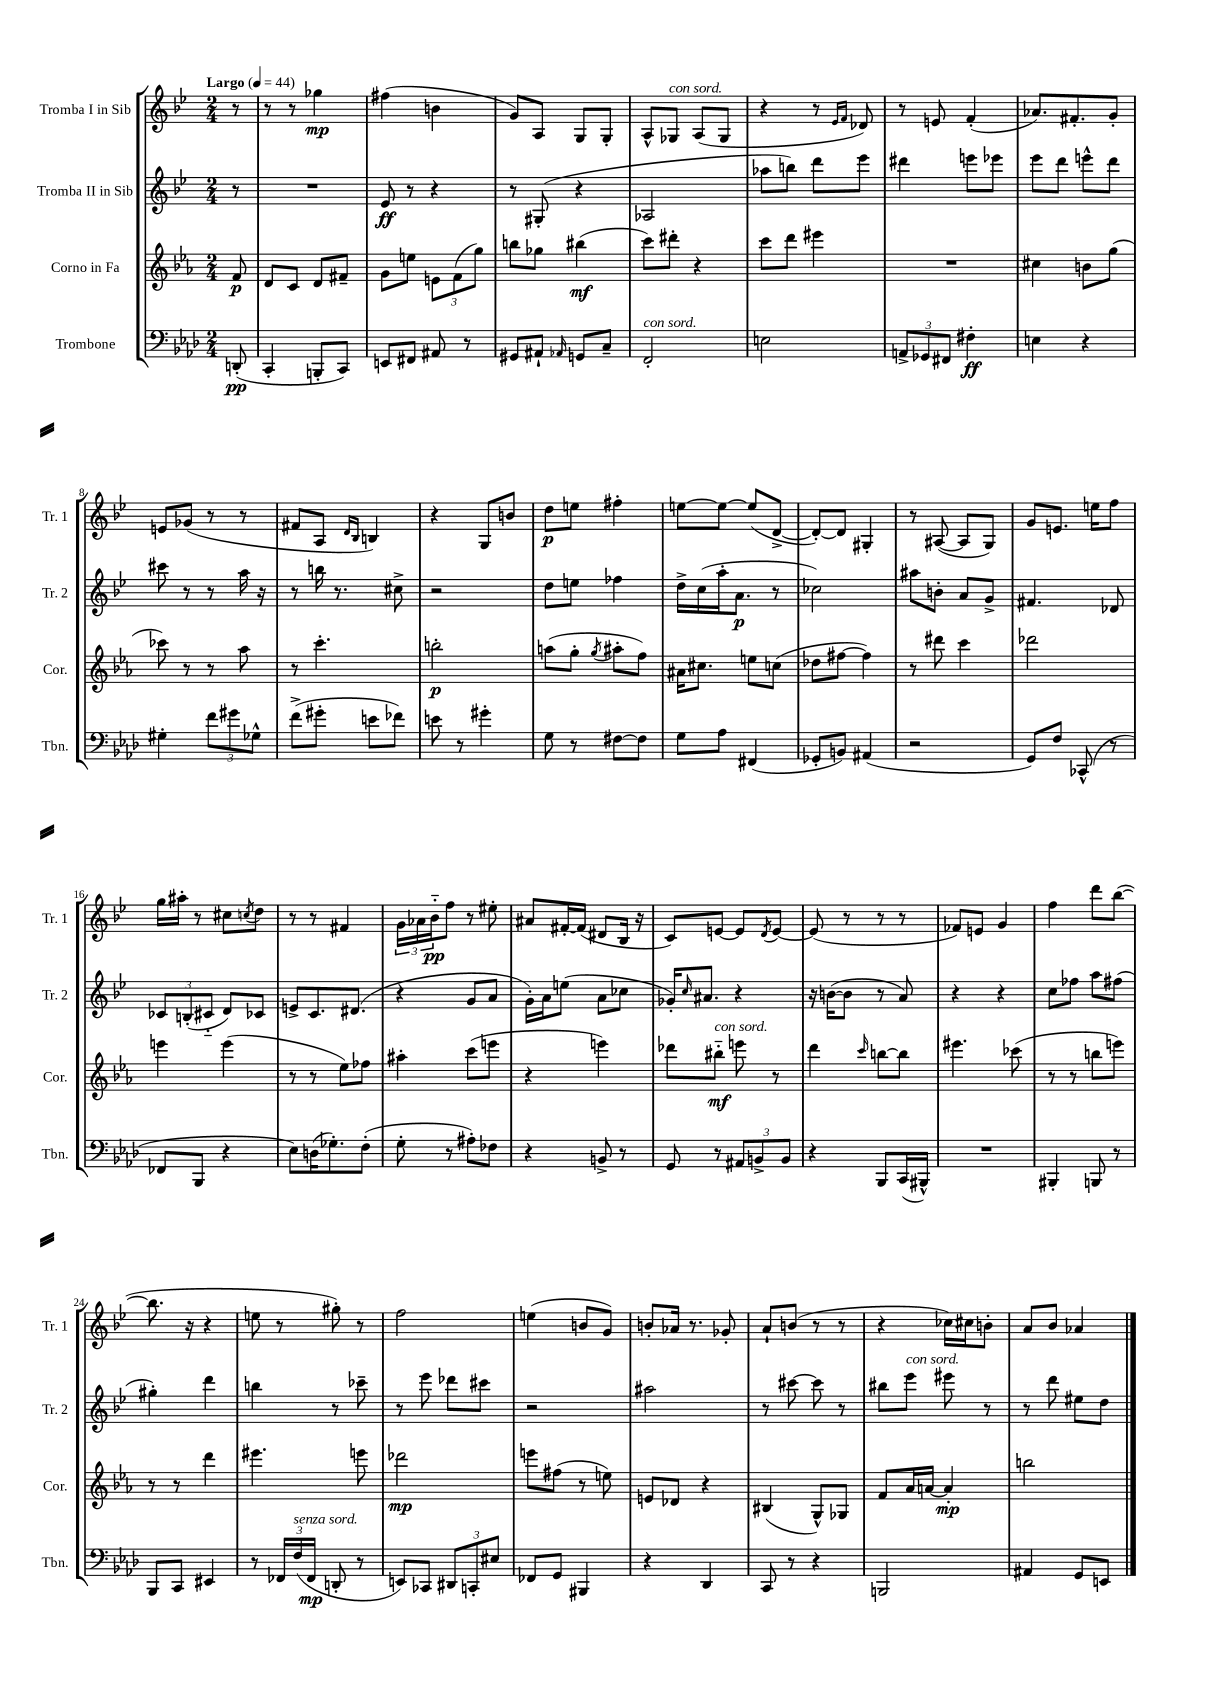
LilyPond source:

<<
\new StaffGroup <<
\new Staff = "s0" \with { instrumentName = "Tromba I in Sib" shortInstrumentName = "Tr. 1" } {
    \clef treble \key bes \major \numericTimeSignature \time 2/4 \partial 8 \tempo "Largo" 4 = 44
    r8 |
    r8 r8 ges''4\mp |
    fis''4( b'4 |
    g'8) a8 g8 g8-. |
    a8-^ ges8^\markup { \italic "con sord." } a8( ges8 |
    r4 r8 \grace { ees'16 f'16 } des'8) |
    r8 e'8 f'4-.( |
    aes'8.) fis'8.-. g'8-. |
    e'8 ges'8( r8 r8 |
    fis'8 a8 \grace { d'16 bes16 } b4) |
    r4 g8 b'8 |
    d''8\p e''8 fis''4-. |
    e''8~ e''8~ e''8( d'8~-> |
    d'8~-.) d'8 gis4-. |
    r8 ais8~( ais8 g8) |
    g'8 e'8. e''16 f''8 |
    g''16 ais''16-. r8 cis''8 \acciaccatura { c''8 } d''8 |
    r8 r8 fis'4 |
    \tuplet 3/2 { g'16 aes'16 bes'16-_\pp } f''8 r8 eis''8-. |
    ais'8 fis'16~-. fis'16( dis'8 bes16 r16 |
    c'8) e'8~ e'8 \acciaccatura { d'8 } e'8~ |
    e'8( r8 r8 r8 |
    fes'8) e'8 g'4 |
    f''4 d'''8 bes''8~( |
    bes''8. r16 r4 |
    e''8 r8 gis''8-.) r8 |
    f''2 |
    e''4( b'8 g'8) |
    b'8-. aes'16 r8. ges'8-. |
    a'8-! b'8( r8 r8 |
    r4 ces''16) cis''16 b'8-. |
    a'8 bes'8 aes'4 \bar "|." |
}
\new Staff = "s1" \with { instrumentName = "Tromba II in Sib" shortInstrumentName = "Tr. 2" } {
    \clef treble \key bes \major \numericTimeSignature \time 2/4 \partial 8
    r8 |
    R2 |
    ees'8\ff r8 r4 |
    r8 gis8-.( r4 |
    aes2 |
    aes''8 b''8) d'''8 ees'''8 |
    dis'''4 e'''8 ees'''8 |
    ees'''8 d'''8 e'''8-^ d'''8 |
    cis'''8 r8 r8 a''16 r16 |
    r8 b''16 r8. cis''8-> |
    r2 |
    d''8 e''8 fes''4 |
    d''16-> c''16( a''16-. a'8.\p r8 |
    ces''2) |
    ais''8 b'8-. a'8 g'8-> |
    fis'4. des'8 |
    \tuplet 3/2 { ces'8 b8-.( cis'8-_ } d'8) ces'8 |
    e'8-> c'8. dis'8.( |
    r4 g'8 a'8 |
    g'16-.) a'16 e''8( a'8 ces''8 |
    ges'16-.) \grace { c''16 } ais'8. r4 |
    r16 b'16~( b'8 r8 a'8) |
    r4 r4 |
    c''8 fes''8 a''8 fis''8( |
    gis''4-.) d'''4 |
    b''4 r8 ces'''8-- |
    r8 ees'''8 des'''8 cis'''8 |
    r2 |
    ais''2 |
    r8 cis'''8~ cis'''8 r8 |
    bis''8 ees'''8^\markup { \italic "con sord." } eis'''8 r8 |
    r8 d'''8 eis''8 d''8 \bar "|." |
}
\new Staff = "s2" \with { instrumentName = "Corno in Fa" shortInstrumentName = "Cor." } {
    \clef treble \key ees \major \numericTimeSignature \time 2/4 \partial 8
    f'8\p |
    d'8 c'8 d'8 fis'8-- |
    g'8 e''8 \tuplet 3/2 { e'8 f'8( g''8) } |
    b''8 ges''8 bis''4\mf( |
    c'''8) dis'''8-. r4 |
    c'''8 d'''8 eis'''4 |
    R2 |
    cis''4 b'8 g''8( |
    ces'''8) r8 r8 aes''8 |
    r8 c'''4.-. |
    b''2-.\p |
    a''8( g''8-. \acciaccatura { g''8 } ais''8-. f''8) |
    ais'16 cis''8. e''8 c''8( |
    des''8 fis''8~ fis''4) |
    r8 dis'''8 c'''4 |
    des'''2 |
    e'''4 e'''4( |
    r8 r8 ees''8) fes''8 |
    ais''4-. c'''8( e'''8 |
    r4 e'''4) |
    des'''8 bis''8-_\mf^\markup { \italic "con sord." } e'''8 r8 |
    d'''4 \grace { c'''16 } b''8~ b''8 |
    eis'''4. ces'''8( |
    r8 r8 b''8 e'''8) |
    r8 r8 d'''4 |
    eis'''4. e'''8 |
    des'''2\mp |
    e'''8 fis''8( r8 e''8) |
    e'8 des'8 r4 |
    bis4( g8-^) ges8 |
    f'8 aes'16 a'16~ a'4-.\mp |
    b''2 \bar "|." |
}
\new Staff = "s3" \with { instrumentName = "Trombone" shortInstrumentName = "Tbn." } {
    \clef bass \key aes \major \numericTimeSignature \time 2/4 \partial 8
    d,8-.\pp( |
    c,4-. b,,8-. c,8) |
    e,8 fis,8 ais,8 r8 |
    gis,8 ais,8-! \grace { aes,16 } g,8 c8-- |
    f,2-.^\markup { \italic "con sord." } |
    e2 |
    \tuplet 3/2 { a,8-> ges,8 fis,8 } fis4-.\ff |
    e4 r4 |
    gis4-. \tuplet 3/2 { f'8 gis'8 ges8-^ } |
    f'8->( gis'8-. e'8 fes'8) |
    e'8 r8 gis'4-. |
    g8 r8 fis8~ fis8 |
    g8 aes8 fis,4( |
    ges,8-. b,8) ais,4( |
    r2 |
    g,8) f8 ces,8-^( r8 |
    fes,8 bes,,8 r4 |
    ees8) d16( ges8.-.) f8-.( |
    g8-. r8 ais8-.) fes8 |
    r4 b,8-> r8 |
    g,8 r8 \tuplet 3/2 { ais,8 b,8-> b,8 } |
    r4 bes,,8 c,16( bis,,16-^) |
    R2 |
    bis,,4-. b,,8 r8 |
    bes,,8 c,8 eis,4 |
    r8 \tuplet 3/2 { fes,16 f16^\markup { \italic "senza sord." }( fes,16\mp } d,8-. r8 |
    e,8) ces,8 \tuplet 3/2 { dis,8 c,8-. eis8 } |
    fes,8 g,8 bis,,4 |
    r4 des,4 |
    c,8 r8 r4 |
    b,,2 |
    ais,4 g,8 e,8 \bar "|." |
}
>>
>>
